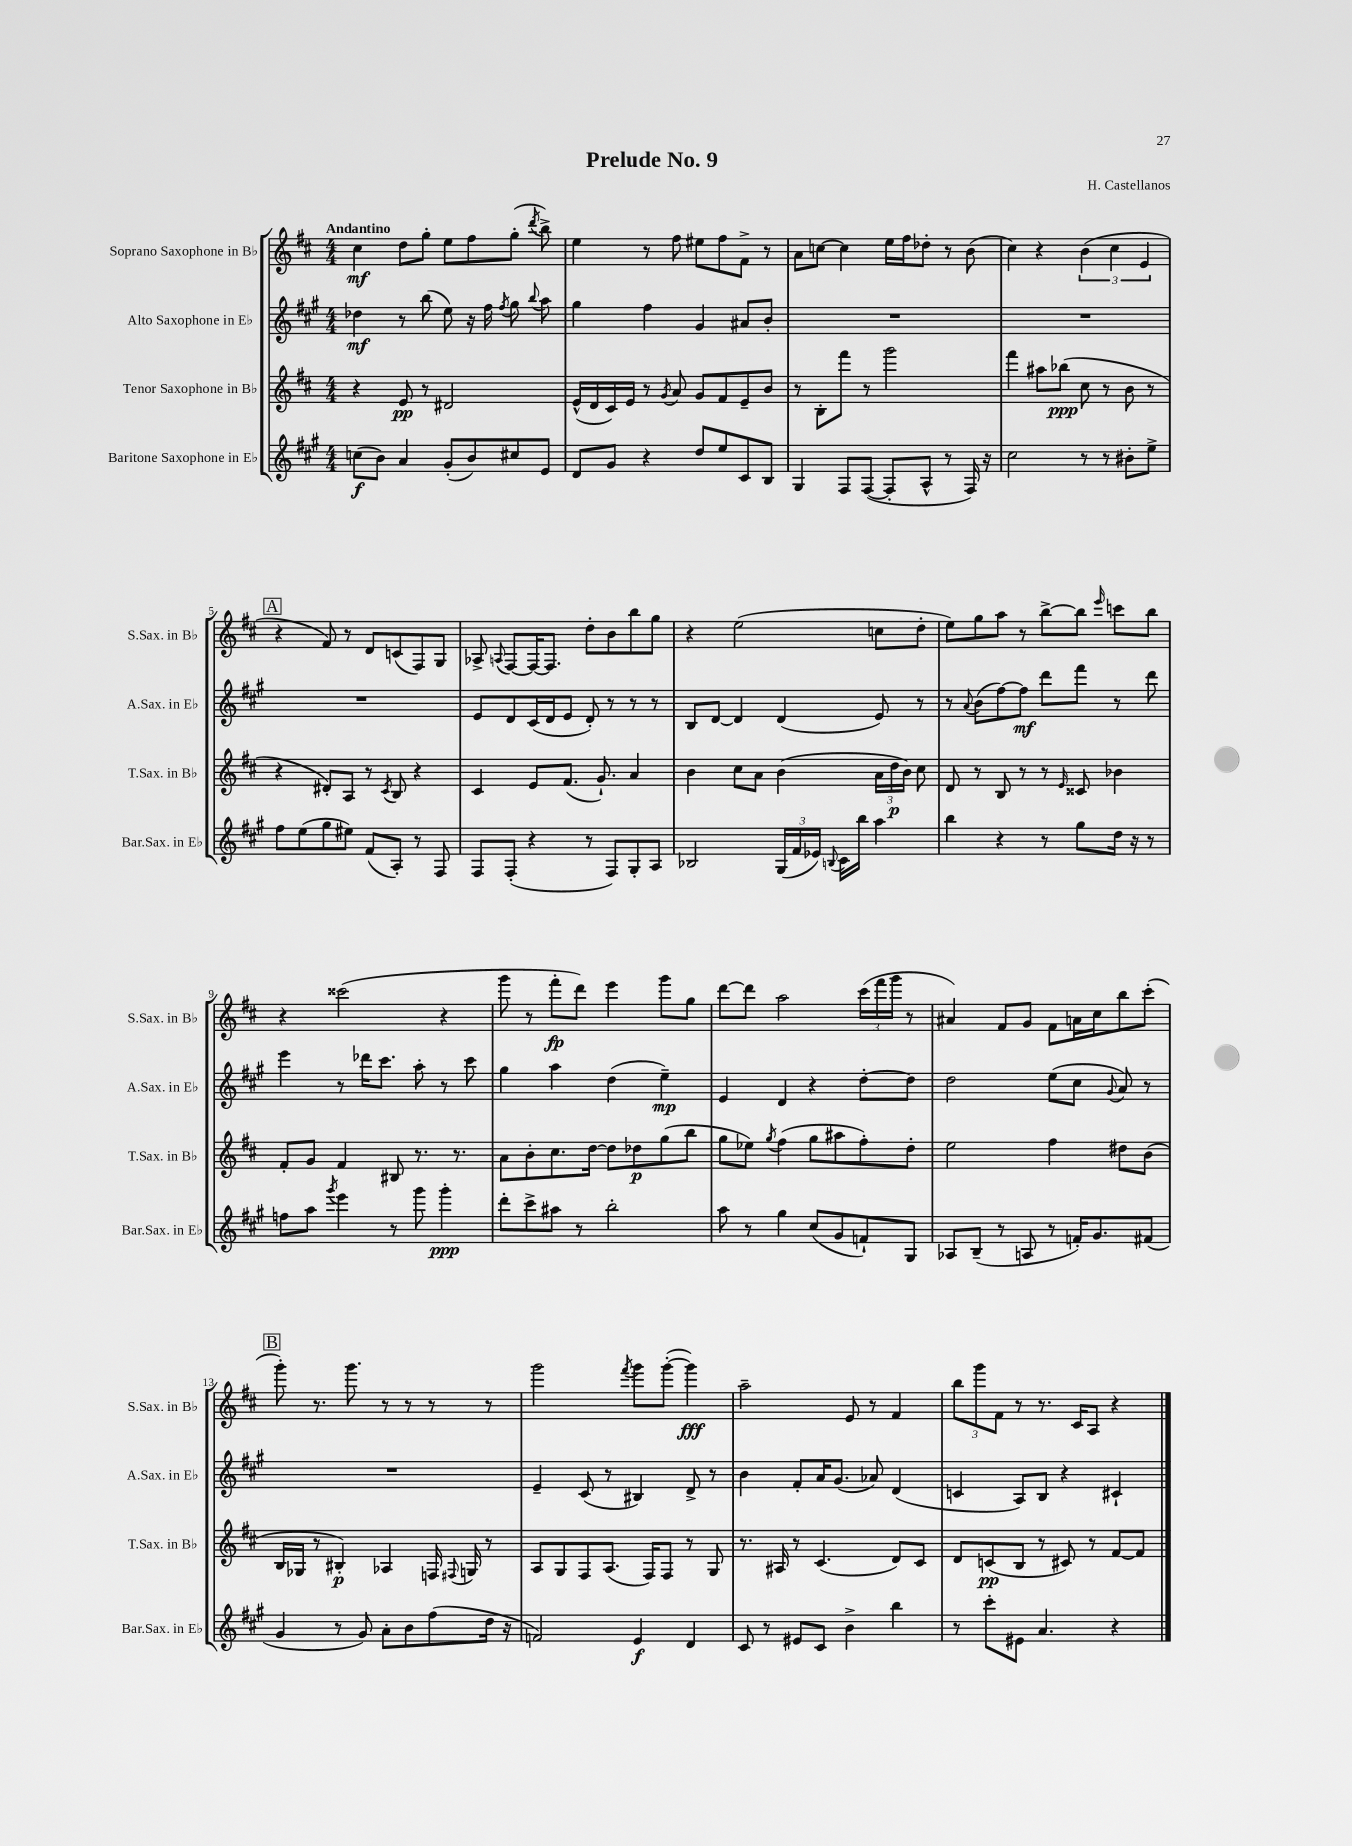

**kern	**kern	**kern	**kern
*staff4	*staff3	*staff2	*staff1
*clefG2	*clefG2	*clefG2	*clefG2
*k[f#c#g#]	*k[f#c#]	*k[f#c#g#]	*k[f#c#]
*M4/4	*M4/4	*M4/4	*M4/4
(8cc\L	4r	4dd-\	4cc#\
8b\J)	.	.	.
4a/	8e/	8r	8dd\L
.	8r	(8bb\	8gg'\J
(8g#'/L	2d#/	8ee\)	8ee\L
8b/)	.	16r	8ff#\
.	.	16ff#\	.
.	.	8qff#/	.
8cc#/	.	8gg#\	(8gg'\J
.	.	8qqbb/	8qddd/
8e/J	.	8aa\	8bb^\)
=	=	=	=
8d/L	(16e^^/LL	4gg#\	4ee\
.	16d/	.	.
8g#/J	16c#/)	.	.
.	16e/JJ	.	.
4r	8r	4ff#\	8r
.	8qg/	.	.
.	8a/	.	8ff#\
8dd/L	8g/L	4g#/	8ee#\L
8ee/	8f#/	.	8ff#\
8c#/	8e~/	8a#/L	8f#^\J
8B/J	8b/J	8b'/J	8r
=	=	=	=
4G#/	8r	1r	8a\L
.	8B'\L	.	[8cc\J
8F#/L	8fff#\J	.	4cc\]
([8F#/J	8r	.	.
8F#'/]L	2ggg\	.	16ee\LL
.	.	.	16ff#\J
8A^^/J	.	.	8dd-'\J
8r	.	.	8r
16F#/)	.	.	(8b\
16r	.	.	.
=	=	=	=
2cc#\	4fff#\	1r	4cc#\)
.	8aa#\L	.	4r
.	(8bb-\J	.	.
8r	8cc#\	.	(6b\
8r	8r	.	.
.	.	.	6cc#\
8b#'\L	8b\	.	.
.	.	.	6e/
8ee^\J	8r	.	.
=	=	=	=
8ff#\L	4r	1r	4r
(8ee\	.	.	.
8gg#\	8d#'/L)	.	8f#/)
8ee#\J)	8A/J	.	8r
(8f#/L	8r	.	8d/L
.	8qc#/	.	.
8A'/J)	8B/	.	(8c/
8r	4r	.	8F#/)
8F#/	.	.	8G/J
=	=	=	=
8F#/L	4c#/	8e/L	8A-^/
.	.	.	8qqA/
(8F#'/J	.	8d/	[8F#/L
4r	8e/L	(16c#/L	16F#/_K
.	.	16d/J	8.F#/]J
.	(8.f#/J	8e/J	.
8r	.	8d'/)	8dd'\L
.	8.g`/)	.	.
8F#/L)	.	8r	8b\
8G#'/	4a/	8r	8bb\
8A/J	.	8r	8gg\J
=	=	=	=
2B-/	4b\	8B/L	4r
.	.	[8d/J	.
.	8cc#\L	4d/]	(2ee\
.	8a\J	.	.
(24G#/LL	(4b\	(4d/	.
24f#/	.	.	.
24e-/JJ)	.	.	.
8qqB/	.	.	.
16c#\LL	.	.	.
16bb\JJ	.	.	.
4aa\	24a\LL	8e/)	8cc\L
.	24dd\	.	.
.	24b\JJ)	.	.
.	8cc#\	8r	8dd'\J
=	=	=	=
4bb\	8d/	8r	8ee\L)
.	.	8qqa/	.
.	8r	(8b\L	8gg\
4r	8B/	[8ff#\)	8aa\J
.	8r	8ff#\]J	8r
8r	8r	8ddd\L	[8bb^\L
.	16qqe/	.	.
8gg#\L	8c##/	8fff#\J	8bb\]J
.	.	.	16qqeee/
16dd\Jk	4b-\	8r	8ccc\L
16r	.	.	.
8r	.	8ddd\	8bb\J
=	=	=	=
8ff\L	8f#'/L	4eee\	4r
8aa\J	8g/J	.	.
8qggg#/	.	.	.
4eee\	4f#/	8r	(2ccc##\
.	.	16ddd-\LK	.
.	.	8.ccc#\J	.
8r	8B#/	.	.
8ggg#\	8.r	8aa'\	.
4ggg#'\	.	8r	4r
.	8.r	.	.
.	.	8ccc#\	.
=	=	=	=
8ddd'\L	8a\L	4gg#\	8ggg\
8ccc#^\	8b'\	.	8r
8aa#\J	8.cc#\	4aa\	8fff#'\L
8r	.	.	8ddd\J)
.	[16dd\Jk	.	.
2bb'\	8dd\]L	(4dd\	4eee\
.	8dd-\	.	.
.	(8gg\	4ee~\)	8ggg\L
.	8bb\J	.	8gg\J
=	=	=	=
8aa\	8gg\L	4e/	[8ddd\L
8r	8ee-\J)	.	8ddd\]J
.	8qgg/	.	.
4gg#\	(4ff#\	4d/	2aa\
(8cc#/L	8gg\L	4r	.
8g#/	8aa#\	.	.
8f`/)	8ff#'\)	[8dd'\L	(24ccc#\LL
.	.	.	24fff#\
.	.	.	24ggg\JJ
8G#/J	8dd'\J	8dd\]J	8r
=	=	=	=
8A-/L	2ee\	2dd\	4a#/)
(8B~/J	.	.	.
8r	.	.	8f#/L
8A/	.	.	8g/J
8r	4ff#\	(8ee\L	8f#\L
16f'/LK)	.	8cc#\J	16a\L
8.g#/	.	.	16cc#\J
.	.	8qqg#/	.
.	8dd#\L	8a/)	8bb\
(8f#/J	(8b\J	8r	(8ccc#'\J
=	=	=	=
4g#/	16B/LL	1r	8ggg'\)
.	16G-/JJ	.	.
.	8r	.	8.r
8r	4B#'/)	.	.
.	.	.	8.ggg\
8g#/)	.	.	.
8a'\L	4A-/	.	8r
8b\	.	.	8r
(8ff#\	16F/	.	8r
.	8qqF#/	.	.
.	16G/	.	.
16dd\Jk	8r	.	8r
16r	.	.	.
=	=	=	=
2f/)	8A/L	4e~/	2ggg\
.	8G/	.	.
.	8F#/	(8c#/	.
.	(8.A/J	8r	.
.	.	.	8qfff#/
4e/	.	4B#/)	8ggg\L
.	16F#/LK)	.	.
.	8F#/J	.	([8ggg'\J
4d/	8r	8d^/	4ggg\])
.	8G/	8r	.
=	=	=	=
8c#/	8.r	4b\	2aa~\
8r	.	.	.
.	16A#/	.	.
8e#/L	8r	8f#'/L	.
8c#/J	(4.c#/	16a/K	.
.	.	(8.g#/J	.
4b^\	.	.	8e/
.	.	8a-/)	8r
4bb\	8d/L)	(4d/	4f#/
.	8c#/J	.	.
=	=	=	=
8r	8d/L	4c/	12bb\L
.	.	.	12ggg\
8ccc#'\L	(8c/	.	.
.	.	.	12f#\J
8e#\J	8B/J	8A/L)	8r
4.a/	8r	8B/J	8.r
.	8c#/)	4r	.
.	.	.	16c#/LK
.	8r	.	8A/J
4r	[8f#/L	4c#`/	4r
.	8f#/]J	.	.
==	==	==	==
*-	*-	*-	*-
